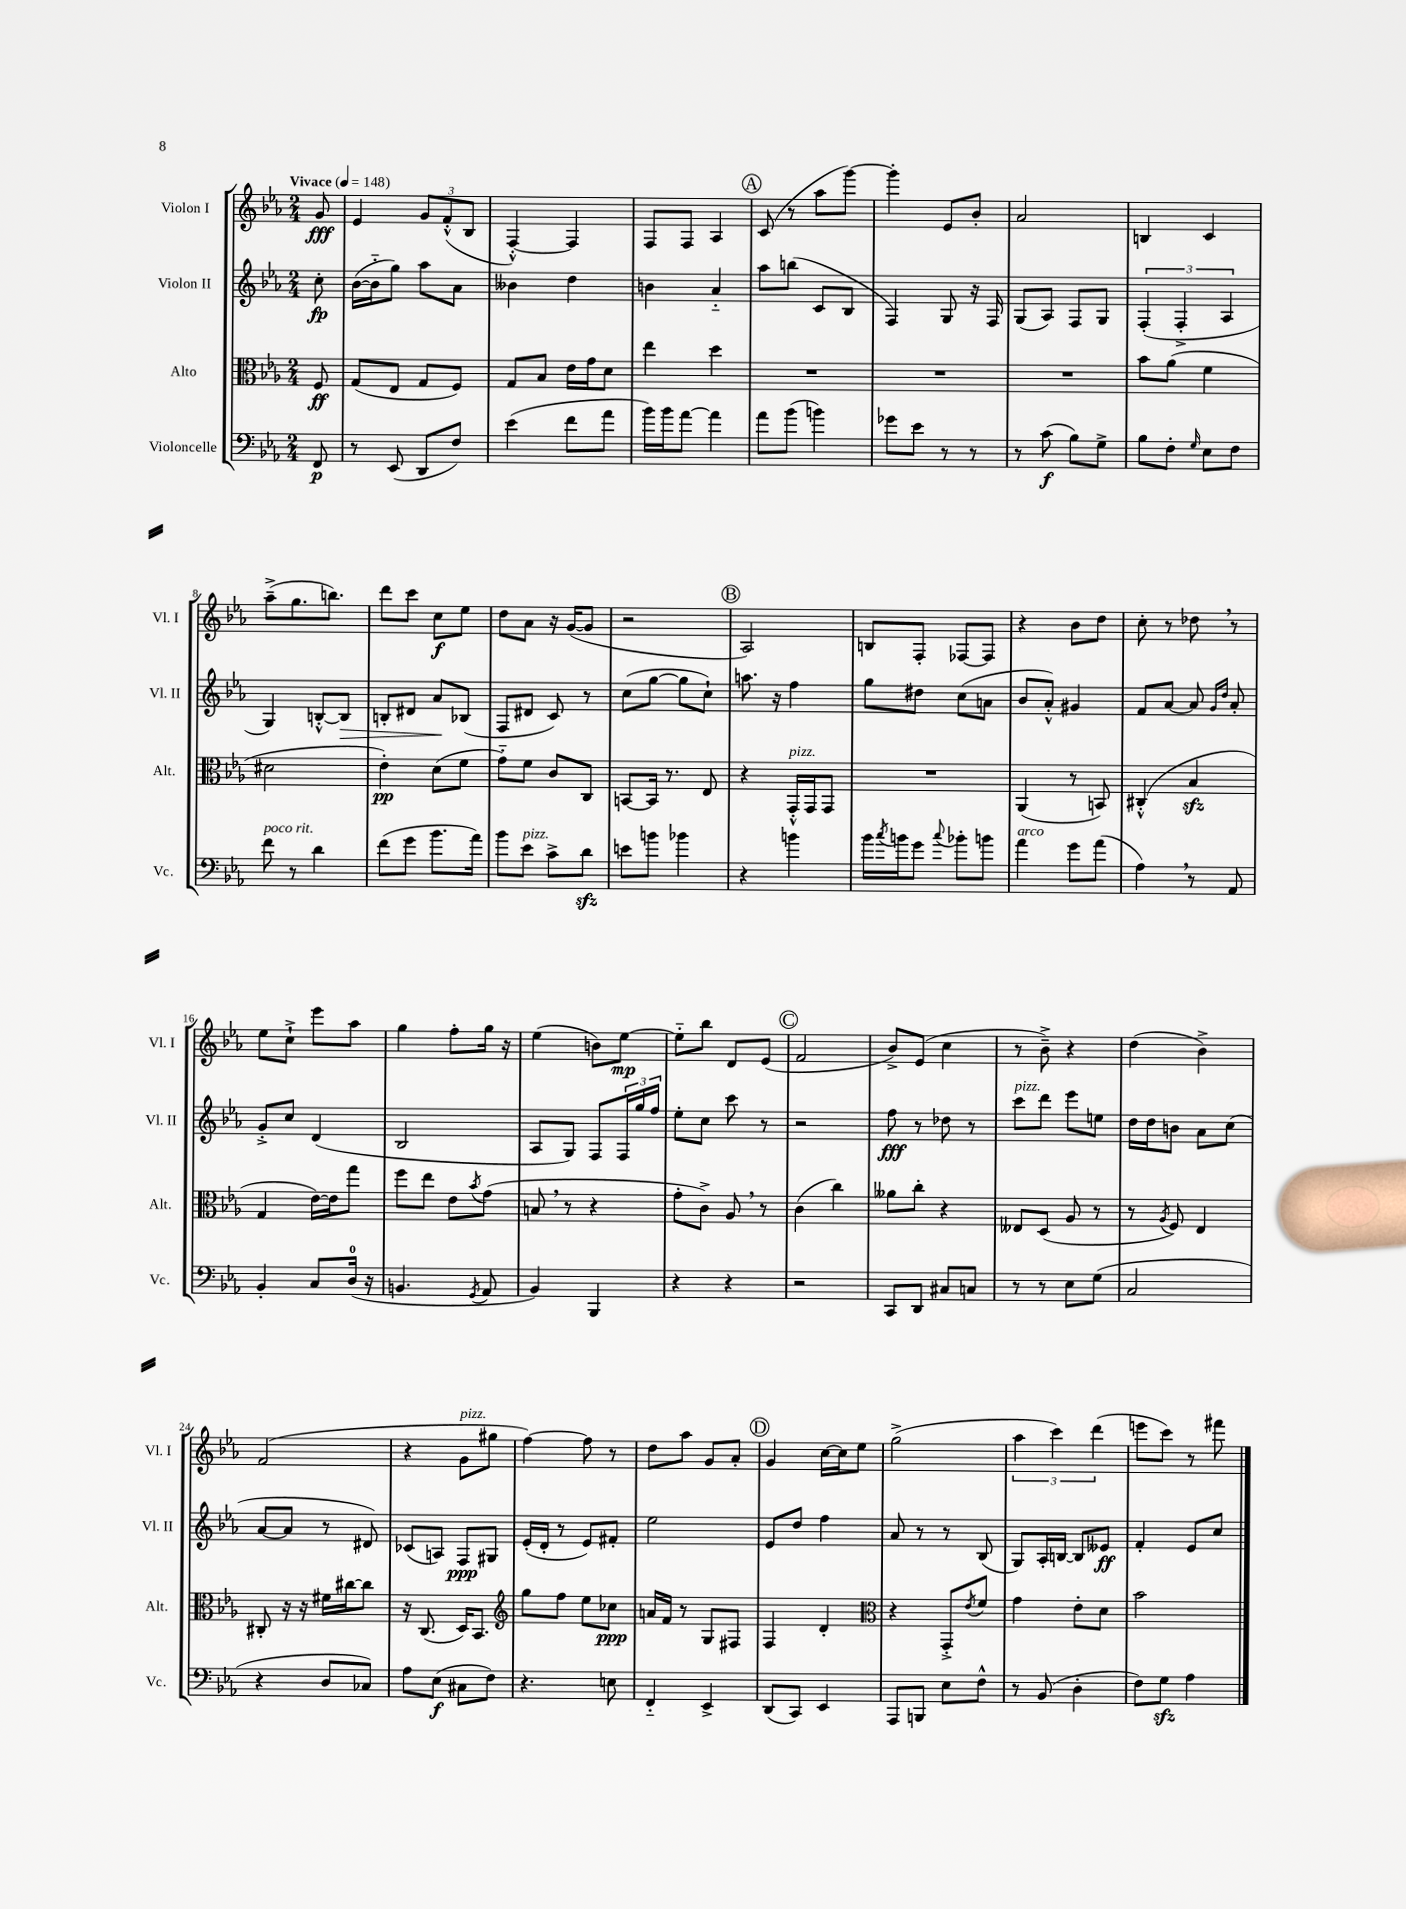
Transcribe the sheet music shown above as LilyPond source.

<<
\new StaffGroup <<
\new Staff = "s0" \with { instrumentName = "Violon I" shortInstrumentName = "Vl. I" } {
    \clef treble \key ees \major \numericTimeSignature \time 2/4 \partial 8 \tempo "Vivace" 4 = 148
    g'8\fff |
    ees'4 \tuplet 3/2 { g'8 f'8-.-^( bes8 } |
    f4~-.-^) f4 |
    f8 f8 aes4 |
    \mark \markup { \circle "A" } c'8( r8 aes''8 g'''8~) |
    g'''4-. ees'8 bes'8-. |
    aes'2 |
    b4 c'4 |
    aes''8--->( g''8. b''8.) |
    d'''8 c'''8 c''8\f ees''8 |
    d''8 aes'8 r16 g'16~( g'8 |
    r2 |
    \mark \markup { \circle "B" } aes2) |
    b8 f8-. fes8~ fes8 |
    r4 bes'8 d''8 |
    c''8-. r8 des''8 \breathe r8 |
    ees''8 c''8-!-> ees'''8 aes''8 |
    g''4 f''8-. g''16 r16 |
    ees''4( b'8) ees''8~\mp |
    ees''8-_ bes''8 d'8 ees'8( |
    \mark \markup { \circle "C" } f'2 |
    bes'8->) ees'8( c''4 |
    r8 bes'8--->) r4 |
    d''4( bes'4->) |
    f'2( |
    r4 g'8^\markup { \italic "pizz." } gis''8 |
    f''4~) f''8 r8 |
    d''8 aes''8 g'8 aes'8-. |
    \mark \markup { \circle "D" } g'4 c''16~ c''16 ees''8 |
    g''2->( |
    \tuplet 3/2 { aes''4 c'''4) d'''4( } |
    e'''8 c'''8) r8 fis'''8 \bar "|." |
}
\new Staff = "s1" \with { instrumentName = "Violon II" shortInstrumentName = "Vl. II" } {
    \clef treble \key ees \major \numericTimeSignature \time 2/4 \partial 8
    c''8-.\fp |
    bes'16~( bes'16-_ g''8) aes''8 aes'8 |
    beses'4 d''4 |
    b'4 aes'4-_ |
    \mark \markup { \circle "A" } aes''8 b''8( c'8 bes8 |
    f4) g8 r16 f16 |
    g8( aes8) f8 g8 |
    \tuplet 3/2 { f4-.( f4-.-> aes4 } |
    g4) b8~-.-^ b8\> |
    b8-. dis'8 aes'8\! bes8( |
    f8 dis'8 c'8) r8 |
    c''8( g''8~ g''8 c''8-!) |
    \mark \markup { \circle "B" } a''8. r16 f''4 |
    g''8 dis''8 c''8( a'8 |
    bes'8 aes'8-.-^) gis'4 |
    f'8 aes'8~ aes'8 \grace { g'16 d''16 } aes'8-. |
    g'8-.-> c''8 d'4( |
    bes2 |
    aes8 g8) f8 \tuplet 3/2 { f16 g''16 f''16 } |
    ees''8-. c''8 c'''8 r8 |
    \mark \markup { \circle "C" } r2 |
    f''8\fff r8 des''8 r8 |
    c'''8^\markup { \italic "pizz." } d'''8 ees'''8 e''8 |
    d''16 d''16 b'8 aes'8 c''8( |
    aes'8~ aes'8 r8 dis'8) |
    ces'8( a8) f8\ppp gis8 |
    ees'16-.( d'16-. r8 ees'8) fis'8-. |
    ees''2 |
    \mark \markup { \circle "D" } ees'8 d''8 f''4 |
    aes'8 r8 r8 bes8( |
    g8) aes16-. b16~ b8 eeses'8\ff |
    f'4-. ees'8 c''8 \bar "|." |
}
\new Staff = "s2" \with { instrumentName = "Alto" shortInstrumentName = "Alt." } {
    \clef alto \key ees \major \numericTimeSignature \time 2/4 \partial 8
    f8\ff |
    g8( ees8 g8 f8) |
    g8 bes8 ees'16 g'16 d'8 |
    ees''4 d''4 |
    \mark \markup { \circle "A" } R2 |
    R2 |
    R2 |
    bes'8 aes'8( f'4 |
    dis'2 |
    ees'4-.\pp) d'8( f'8 |
    g'8-_) f'8 c'8 c8 |
    b,8~ b,16 r8. ees8 |
    \mark \markup { \circle "B" } r4 g,16-.-^^\markup { \italic "pizz." } g,16 g,8 |
    R2 |
    aes,4( r8 b,8) |
    cis4-.-^( bes4\sfz |
    g4 ees'16~) ees'16 g''8 |
    f''8 ees''8 ees'8 \acciaccatura { bes'8 } g'8( |
    b8 \breathe r8 r4 |
    g'8-. c'8->) aes8 \breathe r8 |
    \mark \markup { \circle "C" } c'4( c''4) |
    aeses'8 c''8-. r4 |
    eeses8 d8( aes8 r8 |
    r8 \acciaccatura { aes8 } f8) ees4 |
    cis8-. r16 r16 fis'16 cis''16~ cis''8 |
    r16 c8.( d16) bes,8. |
    \clef treble g''8 f''8 ees''8 ces''8\ppp |
    a'16 f'16 r8 g8 fis8 |
    \mark \markup { \circle "D" } f4 d'4-. |
    \clef alto r4 g,8-.-> \acciaccatura { ees'8 } f'8 |
    g'4 ees'8-. d'8 |
    bes'2 \bar "|." |
}
\new Staff = "s3" \with { instrumentName = "Violoncelle" shortInstrumentName = "Vc." } {
    \clef bass \key ees \major \numericTimeSignature \time 2/4 \partial 8
    f,8\p |
    r8 ees,8( d,8 f8) |
    ees'4( f'8 aes'8 |
    bes'16) bes'16 aes'8~ aes'4 |
    \mark \markup { \circle "A" } aes'8 bes'8( b'4) |
    ges'8 ees'8 r8 r8 |
    r8 c'8\f( bes8) g8-> |
    bes8 f8-. \grace { g16 } ees8 f8 |
    f'8^\markup { \italic "poco rit." } r8 d'4 |
    f'8( g'8 bes'8. aes'16) |
    bes'8 ees'8^\markup { \italic "pizz." } c'8-> d'8\sfz |
    e'8 b'8 bes'4 |
    \mark \markup { \circle "B" } r4 b'4 |
    bes'16 \acciaccatura { c''8 } b'16 g'8 \appoggiatura { c''8 } bes'8-. b'8 |
    aes'4^\markup { \italic "arco" } g'8 aes'8( |
    aes4) \breathe r8 aes,8 |
    bes,4-. c8 d16-0( r16 |
    b,4. \acciaccatura { g,8 } aes,8 |
    bes,4) bes,,4 |
    r4 r4 |
    \mark \markup { \circle "C" } r2 |
    c,8 d,8 cis8 c8 |
    r8 r8 ees8 g8( |
    c2 |
    r4 d8 ces8) |
    aes8 ees8\f( cis8 f8) |
    r4. e8 |
    f,4-_ ees,4-> |
    \mark \markup { \circle "D" } d,8( c,8) ees,4 |
    aes,,8 b,,8 ees8 f8-^ |
    r8 bes,8( d4-. |
    f8) g8\sfz aes4 \bar "|." |
}
>>
>>
